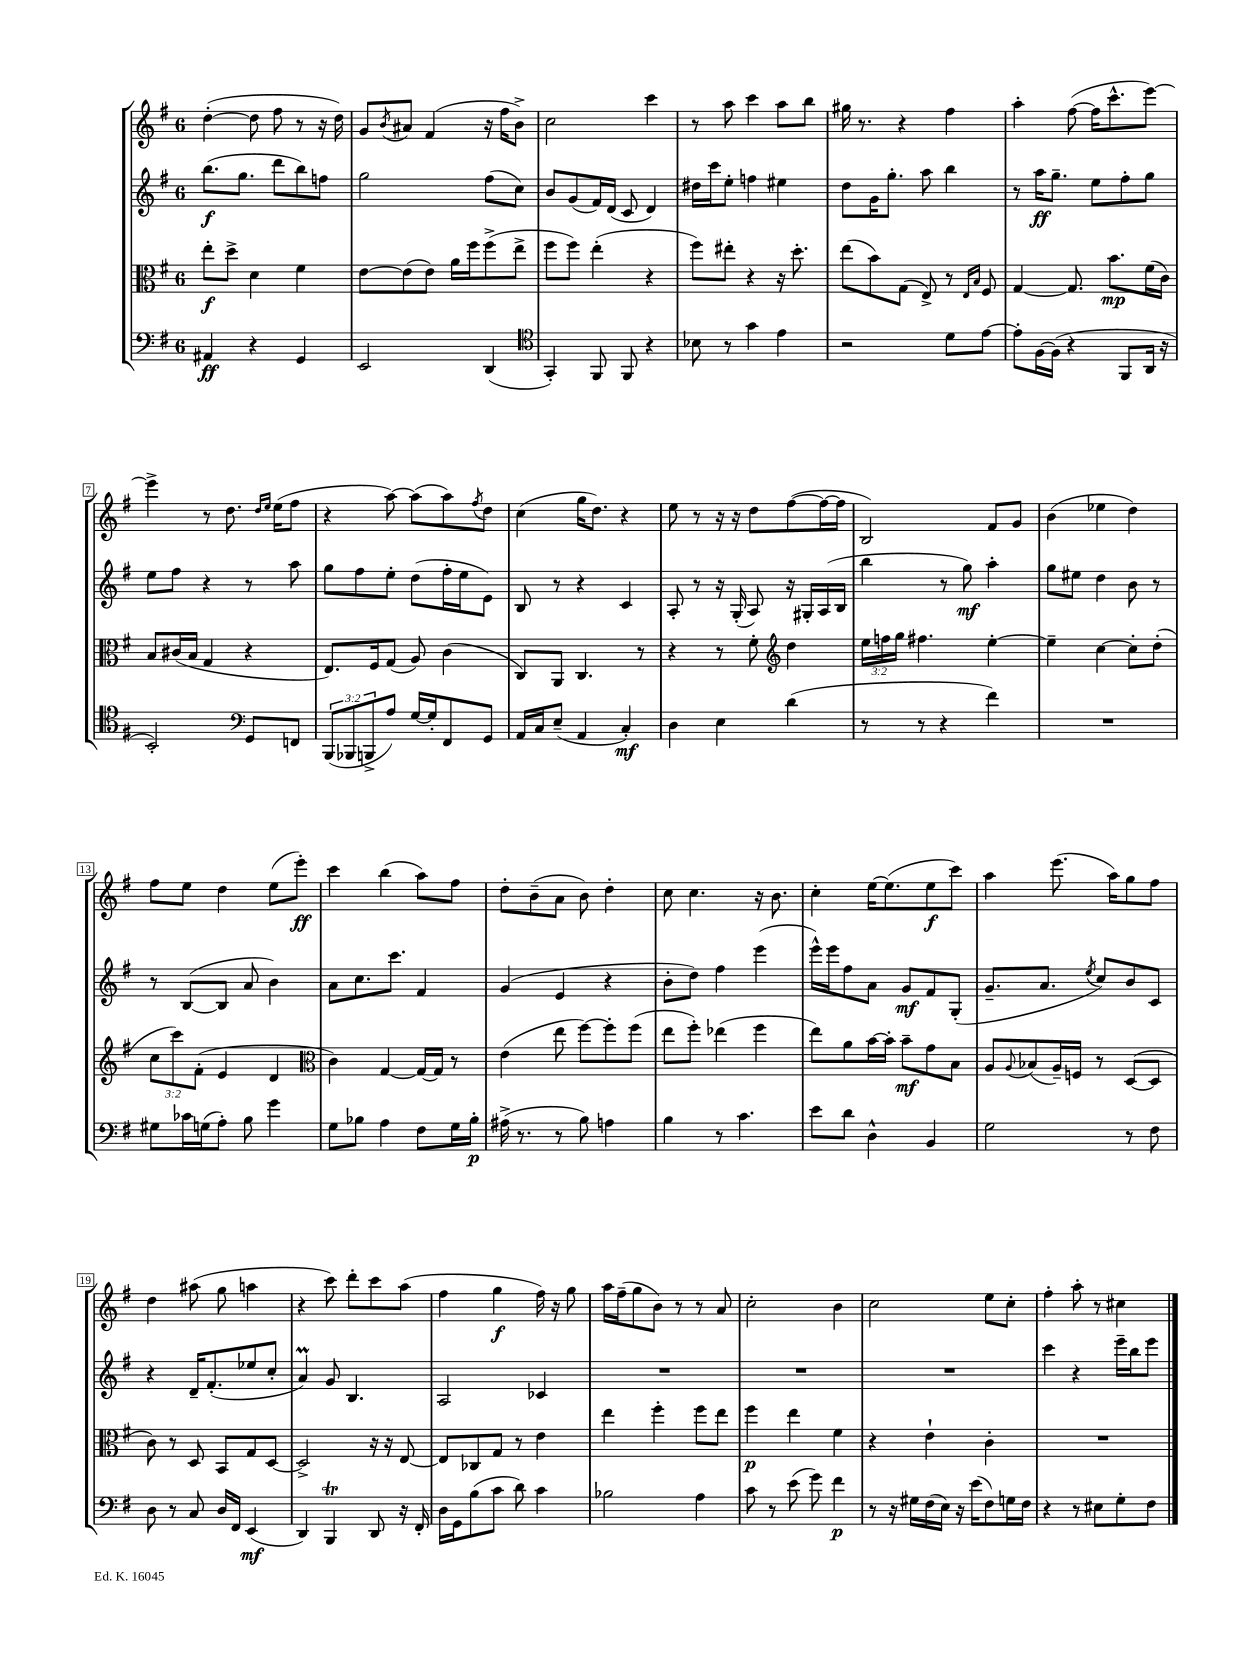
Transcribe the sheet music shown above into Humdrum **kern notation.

**kern	**kern	**kern	**kern
*staff4	*staff3	*staff2	*staff1
*clefF4	*clefC3	*clefG2	*clefG2
*k[f#]	*k[f#]	*k[f#]	*k[f#]
*M6/8	*M6/8	*M6/8	*M6/8
4AA#	8ee'	(8.bb	([4dd'
.	8dd^	.	.
.	.	8.gg	.
4r	4d	.	8dd]
.	.	8ddd	8ff#
4GG	4f#	8bb)	8r
.	.	8ff	16r
.	.	.	16dd)
=	=	=	=
2EE	[8e	2gg	8g
.	.	.	8qb
.	(8e]	.	8a#
.	8e)	.	(4f#
.	16a	.	.
.	16ff#	.	.
(4DD	(8ff#^	(8ff#	16r
.	.	.	16ff#
.	8ee^	8cc)	8b^)
=	=	=	=
*clefC4	*	*	*
4GG')	8ff#	8b	2cc
.	8ff#)	(8g	.
8FF#	(4ee'	16f#)	.
.	.	(16d	.
8FF#	.	8c	.
4r	4r	4d)	4ccc
=	=	=	=
8B-	8ff#)	16dd#	8r
.	.	16ccc	.
8r	8ee#'	8ee'	8aa
4g	4r	4ff	4ccc
4e	16r	4ee#	8aa
.	8.dd'	.	.
.	.	.	8bb
=	=	=	=
2r	(8ee	8dd	16gg#
.	.	.	8.r
.	8b)	16g	.
.	.	8.gg'	.
.	(8G	.	4r
.	8E^)	8aa	.
8d	8r	4bb	4ff#
.	16qqE	.	.
.	16qqB	.	.
[8e	8F#	.	.
=	=	=	=
8e']	[4G	8r	4aa'
[16F#	.	16aa	.
(16F#]	.	8.gg~	.
4r	8.G]	.	([8ff#
.	.	8ee	16ff#]
.	8.b	.	8.ccc^^
8FF#	.	8ff#'	.
16AA	(16f#	8gg	[8eee)
16r	16c)	.	.
=	=	=	=
2BB')	8B	8ee	4eee^]
.	(16c#	8ff#	.
.	16B	.	.
.	4G	4r	8r
.	.	.	8.dd
*clefF4	*	*	*
8GG	4r	8r	.
.	.	.	16qqdd
.	.	.	16qqee
.	.	.	(16ee
8FF	.	8aa	8ff#
=	=	=	=
(12BBB	8.E)	8gg	4r
12BBB-	.	.	.
.	.	8ff#	.
12BBB^	.	.	.
.	16F#	.	.
8A)	(8G	8ee'	[8aa)
[16G	8A)	(8dd	(8aa]
16G']	.	.	.
8FF#	(4c	16ff#'	8aa)
.	.	16ee	.
.	.	.	8qff#
8GG	.	8e)	8dd
=	=	=	=
16AA	8C)	8B	(4cc
16C	.	.	.
(8E~	8AA	8r	.
4AA	4.C	4r	16gg
.	.	.	8.dd)
4C')	.	4c	4r
.	8r	.	.
=	=	=	=
4D	4r	8A'	8ee
.	.	8r	8r
4E	8r	16r	16r
.	.	(16G'	16r
.	8f#'	8A)	8dd
*	*clefG2	*	*
(4d	4dd	16r	([8ff#
.	.	16G#'	.
.	.	(16A	16ff#_
.	.	16B	16ff#]
=	=	=	=
8r	24ee	4bb	2B)
.	24ff	.	.
.	24gg	.	.
8r	4.ff#	.	.
4r	.	8r	.
.	.	8gg)	.
4f#)	[4ee'	4aa'	8f#
.	.	.	8g
=	=	=	=
2.r	4ee~]	8gg	(4b
.	.	8ee#	.
.	[4cc	4dd	4ee-
.	8cc']	8b	4dd)
.	(8dd'	8r	.
=	=	=	=
8G#	12cc	8r	8ff#
.	12ccc)	.	.
16c-	.	([8B	8ee
.	(12f#'	.	.
(16G	.	.	.
8A')	4e	8B]	4dd
8B	.	8a	.
4g	4d	4b)	(8ee
.	.	.	8eee')
=	=	=	=
*	*clefC3	*	*
8G	4c)	8a	4ccc
8B-	.	8.cc	.
4A	[4G	.	(4bb
.	.	8.ccc	.
8F#	16G_	4f#	8aa)
.	16G]	.	.
16G	8r	.	8ff#
16B-'	.	.	.
=	=	=	=
(16A#^	(4e	(4g	8dd'
8.r	.	.	.
.	.	.	(8b~
8r	8ee	4e	8a
8B)	[8ff#)	.	8b)
4A	8ff#']	4r	4dd'
.	(8ff#	.	.
=	=	=	=
4B	8ee	8b'	8cc
.	8ff#')	8dd)	4.cc
8r	(4ee-	4ff#	.
4.c	.	.	.
.	4ff#	(4eee	16r
.	.	.	8.b
=	=	=	=
8e	8ee)	16eee^^)	4cc'
.	.	16eee	.
8d	8a	8ff#	.
4D^^	[16b	8a	[16ee
.	16b']	.	(8.ee]
.	8b~	8g	.
4BB	8g	8f#	8ee
.	8B	(8G'	8ccc)
=	=	=	=
2G	8A	8.g~	4aa
.	8qqA	.	.
.	(8B-	.	.
.	.	8.a	.
.	16A~)	.	(8.eee
.	16F	.	.
.	.	8qee	.
.	8r	8cc)	.
.	.	.	16aa)
8r	([8D	8b	8gg
8F#	8D]	8c	8ff#
=	=	=	=
8D	8c)	4r	4dd
8r	8r	.	.
8C	8D	16d~	(8aa#
.	.	(8.f#'	.
16D	8BB	.	8gg
16FF#	.	.	.
(4EE	8G	8ee-	4aa
.	[8D	8cc'	.
=	=	=	=
4DD)	2D^]	4a)	4r
4BBB	.	8g	8ccc)
.	.	4.B	8ddd'
8DD	16r	.	8ccc
.	16r	.	.
16r	[8E	.	(8aa
16FF#'	.	.	.
=	=	=	=
16D	8E]	2A	4ff#
16GG	.	.	.
(8B	8C-	.	.
8c	8G	.	4gg
8d)	8r	.	.
4c	4e	4c-	16ff#)
.	.	.	16r
.	.	.	8gg
=	=	=	=
2B-	4ee	2.r	16aa
.	.	.	(16ff#~
.	.	.	8gg
.	4ff#'	.	8b)
.	.	.	8r
4A	8ff#	.	8r
.	8ee	.	8a
=	=	=	=
8c	4ff#	2.r	2cc'
8r	.	.	.
(8e	4ee	.	.
8g)	.	.	.
4f#	4f#	.	4b
=	=	=	=
8r	4r	2.r	2cc
16r	.	.	.
16G#	.	.	.
(16F#	4e`	.	.
16E)	.	.	.
16r	.	.	.
(16e	.	.	.
8F#)	4c'	.	8ee
16G	.	.	8cc'
16F#	.	.	.
=	=	=	=
4r	2.r	4ccc	4ff#'
8r	.	4r	8aa'
8E#	.	.	8r
8G'	.	16eee~	4cc#
.	.	16bb	.
8F#	.	8eee	.
==	==	==	==
*-	*-	*-	*-
